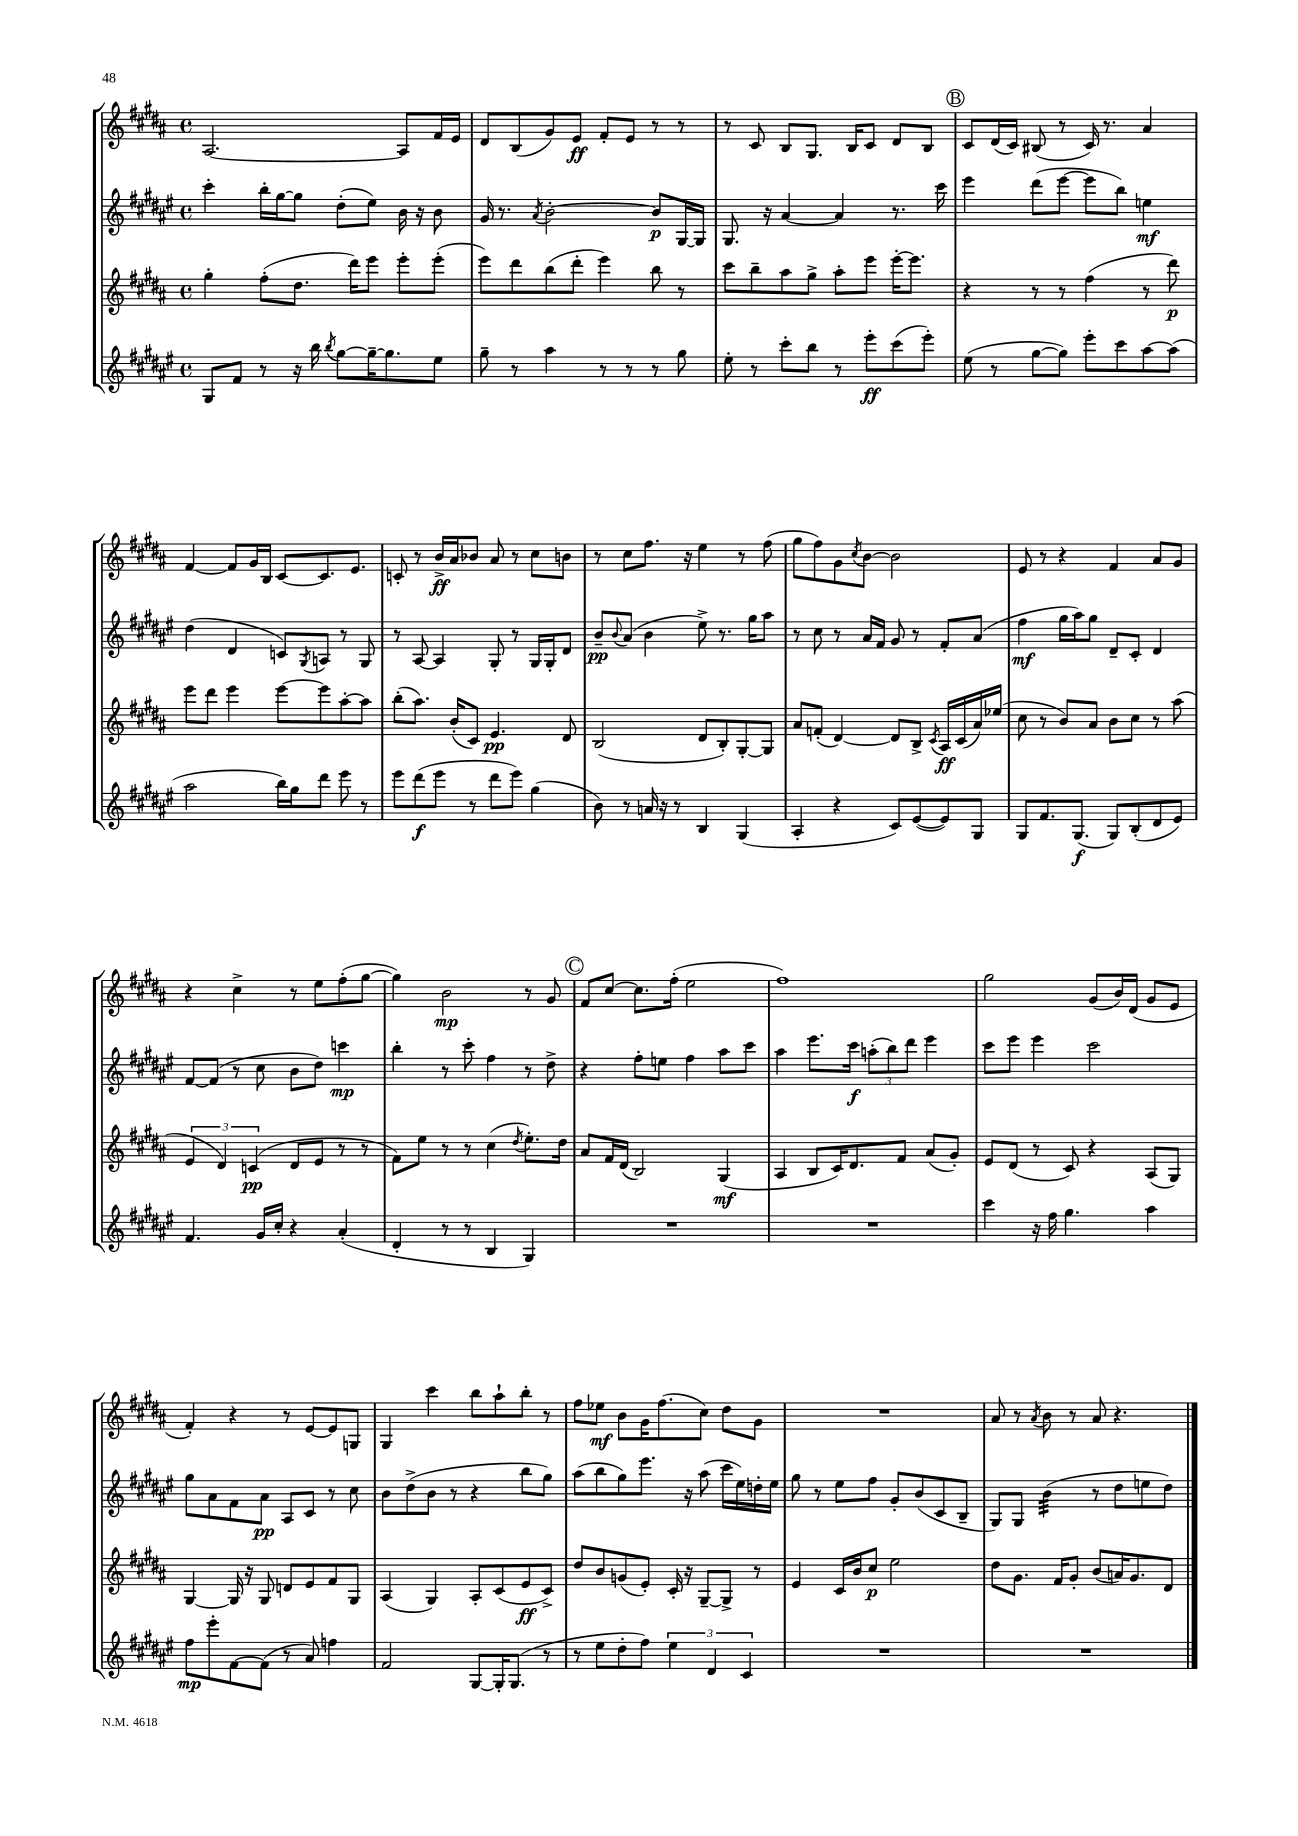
<<
\new StaffGroup <<
\new Staff = "s0" {
    \clef treble \key b \major \defaultTimeSignature \time 4/4
    ais2.~ ais8 fis'16 e'16 |
    dis'8 b8( gis'8) e'8\ff fis'8-. e'8 r8 r8 |
    r8 cis'8 b8 gis8. b16 cis'8 dis'8 b8 |
    \mark \markup { \circle "B" } cis'8 dis'16( cis'16) bis8( r8 cis'16) r8. ais'4 |
    fis'4~ fis'8 gis'16 b16 cis'8~ cis'8. e'8. |
    c'8-. r8 b'16->\ff ais'16 bes'8 ais'8 r8 cis''8 b'8 |
    r8 cis''8 fis''8. r16 e''4 r8 fis''8( |
    gis''8 fis''8) gis'8 \acciaccatura { cis''8 } b'8~ b'2 |
    e'8 r8 r4 fis'4 ais'8 gis'8 |
    r4 cis''4-> r8 e''8 fis''8-.( gis''8~ |
    gis''4) b'2\mp r8 gis'8 |
    \mark \markup { \circle "C" } fis'8 cis''8~ cis''8. fis''16-.( e''2 |
    fis''1) |
    gis''2 gis'8( b'16) dis'16( gis'8 e'8 |
    fis'4-.) r4 r8 e'8~ e'8 g8 |
    gis4 cis'''4 b''8 ais''8-! b''8-. r8 |
    fis''8 ees''8\mf b'8 gis'16 fis''8.( cis''8) dis''8 gis'8 |
    R1 |
    ais'8 r8 \acciaccatura { ais'8 } b'8 r8 ais'8 r4. \bar "|." |
}
\new Staff = "s1" {
    \clef treble \key fis \major \defaultTimeSignature \time 4/4
    cis'''4-. b''16-. gis''16~ gis''8 dis''8-.( eis''8) b'16 r16 b'8 |
    gis'16 r8. \acciaccatura { ais'8 } b'2~-. b'8\p gis16~ gis16 |
    gis8. r16 ais'4~ ais'4 r8. cis'''16 |
    \mark \markup { \circle "B" } eis'''4 dis'''8( eis'''8~ eis'''8 b''8) e''4\mf |
    dis''4( dis'4 c'8) \acciaccatura { gis8 } a8 r8 gis8 |
    r8 ais8~ ais4 gis8-. r8 gis16 gis16-. dis'8 |
    b'8--\pp \appoggiatura { b'8 } ais'8( b'4 eis''8->) r8. gis''16 ais''8 |
    r8 cis''8 r8 ais'16 fis'16 gis'8 r8 fis'8-. ais'8( |
    fis''4\mf gis''16 ais''16) gis''8 dis'8-- cis'8-. dis'4 |
    fis'8~ fis'8( r8 cis''8 b'8 dis''8) c'''4\mp |
    b''4-. r8 cis'''8-. fis''4 r8 dis''8-> |
    \mark \markup { \circle "C" } r4 fis''8-. e''8 fis''4 ais''8 cis'''8 |
    ais''4 eis'''8. cis'''16\f \tuplet 3/2 { a''8-.( b''8) dis'''8 } eis'''4 |
    cis'''8 eis'''8 eis'''4 cis'''2 |
    gis''8 ais'8 fis'8 ais'8\pp ais8 cis'8 r8 cis''8 |
    b'8 dis''8->( b'8 r8 r4 b''8 gis''8) |
    ais''8( b''8 gis''8) eis'''8. r16 ais''8( cis'''16 eis''16) d''16-. eis''16 |
    gis''8 r8 eis''8 fis''8 gis'8-. b'8( cis'8 b8-- |
    gis8) gis8 b'4:32( r8 dis''8 e''8 dis''8) \bar "|." |
}
\new Staff = "s2" {
    \clef treble \key b \major \defaultTimeSignature \time 4/4
    gis''4-. fis''8-.( dis''8. dis'''16) e'''8 e'''8-. e'''8-.( |
    e'''8) dis'''8 b''8( dis'''8-. e'''4) b''8 r8 |
    cis'''8 b''8-- ais''8 gis''8-> ais''8-. e'''8 e'''16~-. e'''8. |
    \mark \markup { \circle "B" } r4 r8 r8 fis''4( r8 dis'''8\p) |
    e'''8 dis'''8 e'''4 e'''8~ e'''8 ais''8~-. ais''8 |
    b''8-.( ais''8.) b'16-.( cis'8) e'4.\pp dis'8 |
    b2( dis'8 b8-.) gis8~-. gis8 |
    ais'8 f'8-.( dis'4~) dis'8 b8-> \acciaccatura { cis'8 } ais16\ff cis'16( ais'16) ees''16( |
    cis''8 r8 b'8) ais'8 b'8 cis''8 r8 ais''8( |
    \tuplet 3/2 { e'4 dis'4) c'4\pp( } dis'8 e'8 r8 r8 |
    fis'8) e''8 r8 r8 cis''4( \acciaccatura { dis''8 } e''8.-.) dis''16 |
    \mark \markup { \circle "C" } ais'8 fis'16 dis'16( b2) gis4\mf( |
    ais4 b8 cis'16) dis'8. fis'8 ais'8( gis'8-.) |
    e'8 dis'8( r8 cis'8) r4 ais8( gis8) |
    gis4~ gis16 r16 gis8 d'8 e'8 fis'8 gis8 |
    ais4( gis4) ais8-. cis'8( e'8\ff cis'8->) |
    dis''8 b'8 g'8( e'8-.) cis'16-. r16 gis8~-- gis8-> r8 |
    e'4 cis'16 b'16 cis''8\p e''2 |
    dis''8 gis'8. fis'16 gis'8-. b'8( a'16) gis'8. dis'8 \bar "|." |
}
\new Staff = "s3" {
    \clef treble \key fis \major \defaultTimeSignature \time 4/4
    gis8 fis'8 r8 r16 b''16 \acciaccatura { b''8 } gis''8~ gis''16~-- gis''8. eis''8 |
    gis''8-- r8 ais''4 r8 r8 r8 gis''8 |
    eis''8-. r8 cis'''8-. b''8 r8 eis'''8-.\ff cis'''8( eis'''8-.) |
    \mark \markup { \circle "B" } eis''8( r8 gis''8~ gis''8) eis'''8-. cis'''8 ais''8~ ais''8( |
    ais''2 b''16) gis''16 dis'''8 eis'''8 r8 |
    eis'''8 dis'''8\f( eis'''8 r8 dis'''8 eis'''8) gis''4( |
    b'8) r8 a'16 r16 r8 b4 gis4( |
    ais4-. r4 cis'8) eis'8~( eis'8) gis8 |
    gis8 fis'8. gis8.\f( gis8) b8-.( dis'8 eis'8) |
    fis'4. gis'16 cis''16-. r4 ais'4-.( |
    dis'4-. r8 r8 b4 gis4) |
    \mark \markup { \circle "C" } R1 |
    R1 |
    cis'''4 r16 fis''16 gis''4. ais''4 |
    fis''8\mp eis'''8-. fis'8~ fis'8( r8 ais'8) f''4 |
    fis'2 gis8~ gis16-. gis8.( r8 |
    r8 eis''8 dis''8-. fis''8) \tuplet 3/2 { eis''4 dis'4 cis'4 } |
    R1 |
    R1 \bar "|." |
}
>>
>>
\layout { \context { \Score \remove "Bar_number_engraver" } }
